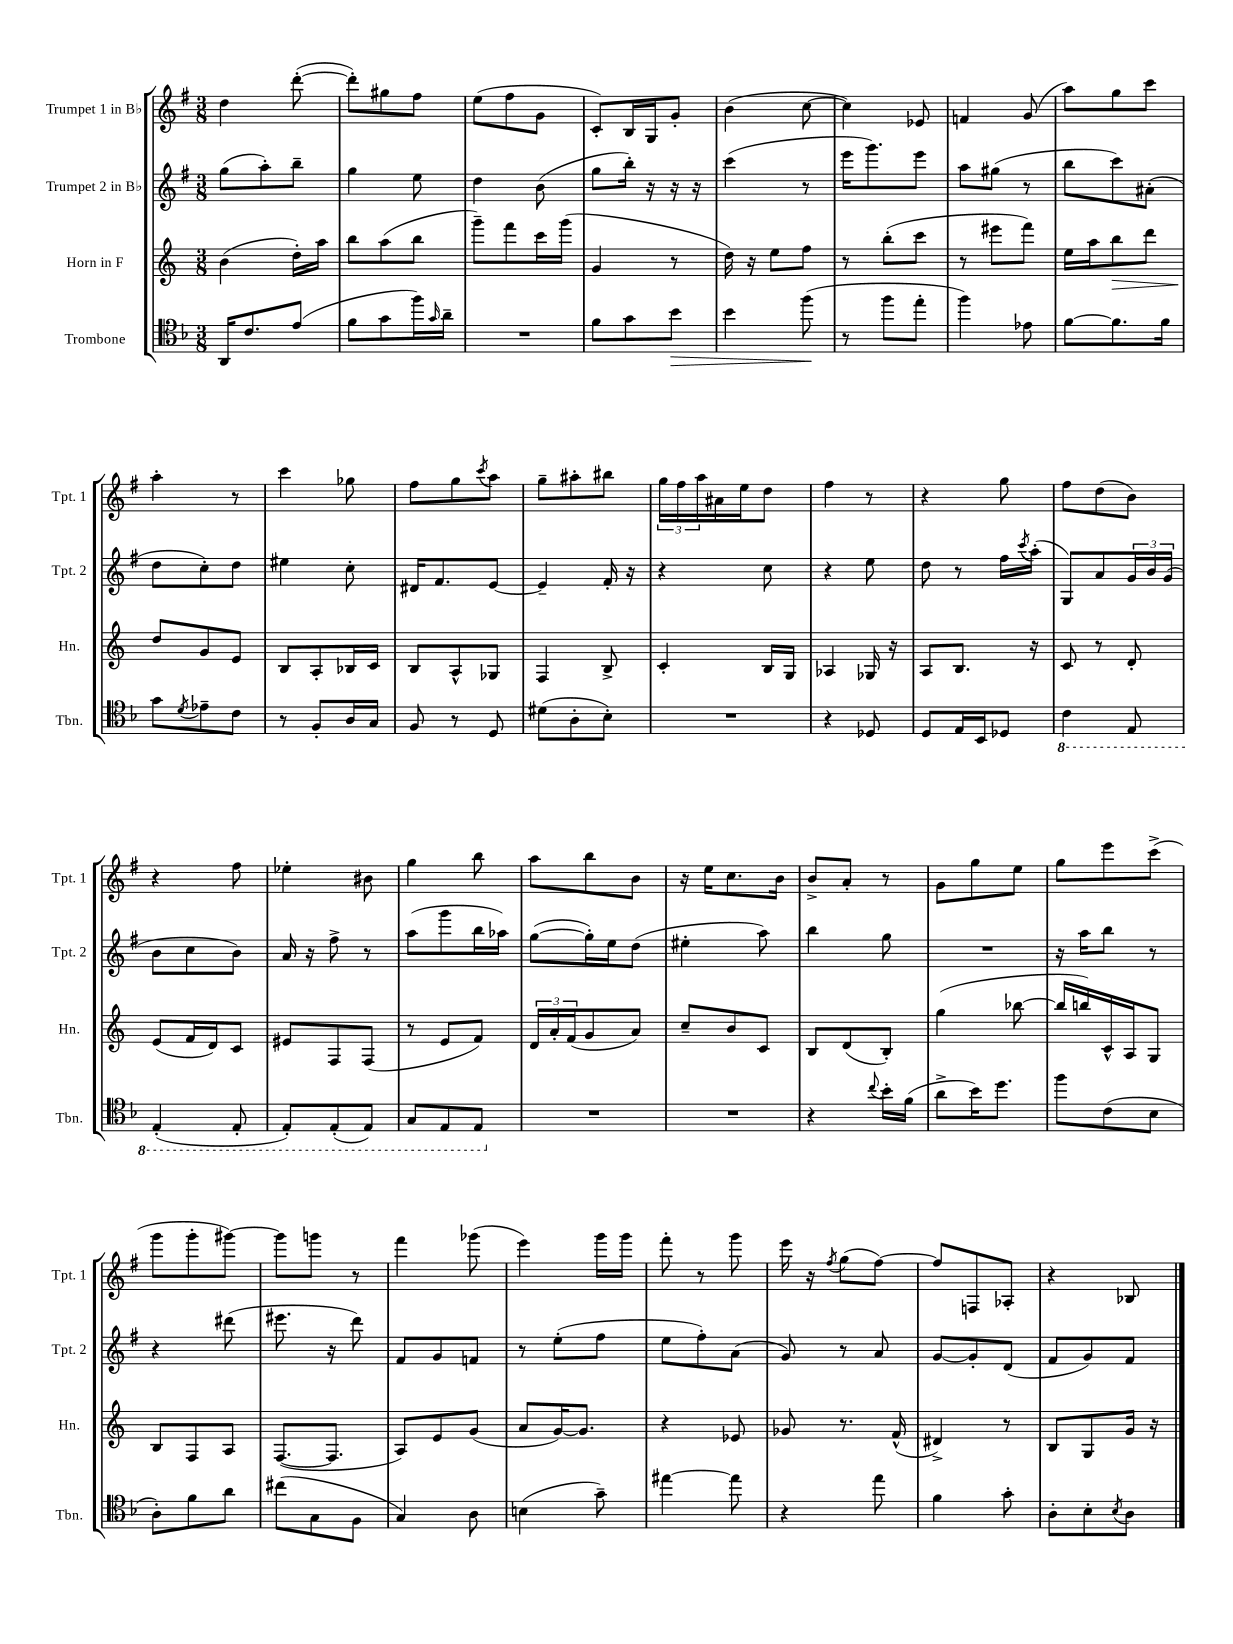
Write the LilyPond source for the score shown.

<<
\new StaffGroup <<
\new Staff = "s0" \with { instrumentName = "Trumpet 1 in Bb" shortInstrumentName = "Tpt. 1" } {
    \clef treble \key g \major \numericTimeSignature \time 3/8
    d''4 d'''8~-.( |
    d'''8-.) gis''8 fis''8 |
    e''8( fis''8 g'8 |
    c'8-.) b16 g16 g'8-. |
    b'4( c''8~ |
    c''4) ees'8 |
    f'4 g'8( |
    a''8) g''8 c'''8 |
    a''4-. r8 |
    c'''4 ges''8 |
    fis''8 g''8 \acciaccatura { c'''8 } a''8 |
    g''8-- ais''8-. bis''8 |
    \tuplet 3/2 { g''16 fis''16 a''16 } ais'16 e''16 d''8 |
    fis''4 r8 |
    r4 g''8 |
    fis''8 d''8( b'8) |
    r4 fis''8 |
    ees''4-. bis'8 |
    g''4 b''8 |
    a''8 b''8 b'8 |
    r16 e''16 c''8. b'16 |
    b'8-> a'8-. r8 |
    g'8 g''8 e''8 |
    g''8 e'''8 c'''8->( |
    g'''8 g'''8-. gis'''8~) |
    gis'''8 g'''8 r8 |
    fis'''4 ges'''8( |
    e'''4) g'''16 g'''16 |
    fis'''8-. r8 g'''8 |
    e'''16 r16 \acciaccatura { fis''8 } g''8( fis''8~) |
    fis''8 f8 aes8-. |
    r4 bes8 \bar "|." |
}
\new Staff = "s1" \with { instrumentName = "Trumpet 2 in Bb" shortInstrumentName = "Tpt. 2" } {
    \clef treble \key g \major \numericTimeSignature \time 3/8
    g''8( a''8-.) b''8-- |
    g''4 e''8 |
    d''4 b'8( |
    g''8 b''16-.) r16 r16 r16 |
    c'''4( r8 |
    e'''16 g'''8.) e'''8 |
    a''8 gis''8( r8 |
    b''8 c'''8) ais'8-.( |
    d''8 c''8-.) d''8 |
    eis''4 c''8-. |
    dis'16 fis'8. e'8~ |
    e'4-- fis'16-. r16 |
    r4 c''8 |
    r4 e''8 |
    d''8 r8 fis''16 \acciaccatura { c'''8 } a''16-.( |
    g8) a'8 \tuplet 3/2 { g'16 b'16 g'16( } |
    b'8 c''8 b'8) |
    a'16 r16 fis''8-> r8 |
    a''8( g'''8 b''16 aes''16) |
    g''8~( g''16-.) e''16 d''8( |
    eis''4-. a''8) |
    b''4 g''8 |
    R4. |
    r16 a''16 b''8 r8 |
    r4 dis'''8( |
    eis'''8. r16 d'''8) |
    fis'8 g'8 f'8 |
    r8 e''8-.( fis''8 |
    e''8 fis''8-.) a'8( |
    g'8) r8 a'8 |
    g'8~ g'8-. d'8( |
    fis'8 g'8) fis'8 \bar "|." |
}
\new Staff = "s2" \with { instrumentName = "Horn in F" shortInstrumentName = "Hn." } {
    \clef treble \key c \major \numericTimeSignature \time 3/8
    b'4( d''16-.) a''16 |
    b''8 a''8( b''8 |
    g'''8--) f'''8 c'''16 g'''16( |
    g'4 r8 |
    d''16) r16 e''8 f''8 |
    r8 b''8-.( c'''8 |
    r8 eis'''8 f'''8) |
    e''16 a''16 b''8\> d'''8 |
    d''8\! g'8 e'8 |
    b8 a8-. bes16 c'16 |
    b8 a8-^ ges8 |
    f4 b8-> |
    c'4-. b16 g16 |
    aes4 ges16 r16 |
    a8 b8. r16 |
    c'8 r8 d'8-. |
    e'8( f'16 d'16) c'8 |
    eis'8 f8 f8( |
    r8 e'8 f'8) |
    \tuplet 3/2 { d'16 a'16-. f'16( } g'8 a'8) |
    c''8-- b'8 c'8 |
    b8 d'8( b8-.) |
    g''4( bes''8~ |
    bes''16 b''16) c'16-^ a16 g8 |
    b8 f8 a8 |
    f8.~( f8. |
    a8) e'8 g'8( |
    a'8 g'16~) g'8. |
    r4 ees'8 |
    ges'8 r8. f'16-^( |
    dis'4->) r8 |
    b8 g8 g'16 r16 \bar "|." |
}
\new Staff = "s3" \with { instrumentName = "Trombone" shortInstrumentName = "Tbn." } {
    \clef tenor \key f \major \numericTimeSignature \time 3/8
    a,16 c'8. e'8( |
    f'8 g'8 f''16) \grace { g'16 } a'16-- |
    R4. |
    f'8 g'8 bes'8\> |
    bes'4 f''8\!( |
    r8 f''8 e''8-. |
    f''4) ees'8 |
    f'8~ f'8. f'16 |
    g'8 \acciaccatura { d'8 } ees'8-- c'8 |
    r8 f8-. a16 g16 |
    f8 r8 d8 |
    dis'8( a8-. bes8-.) |
    R4. |
    r4 des8 |
    d8 e16 bes,16 des8 |
    \ottava #-1 c4 e,8 |
    e,4-.( e,8-. |
    e,8-.) e,8-.( e,8) |
    g,8 e,8 e,8 \ottava #0 |
    R4. |
    R4. |
    r4 \appoggiatura { c''8 } bes'16-. f'16( |
    a'8-> bes'16) d''8. |
    f''8 c'8( bes8 |
    a8-.) f'8 a'8 |
    cis''8( g8 f8 |
    g4) a8 |
    b4( g'8--) |
    eis''4~ eis''8 |
    r4 e''8 |
    f'4 g'8-. |
    a8-. bes8-. \acciaccatura { bes8 } a8 \bar "|." |
}
>>
>>
\layout { \context { \Score \remove "Bar_number_engraver" } }
